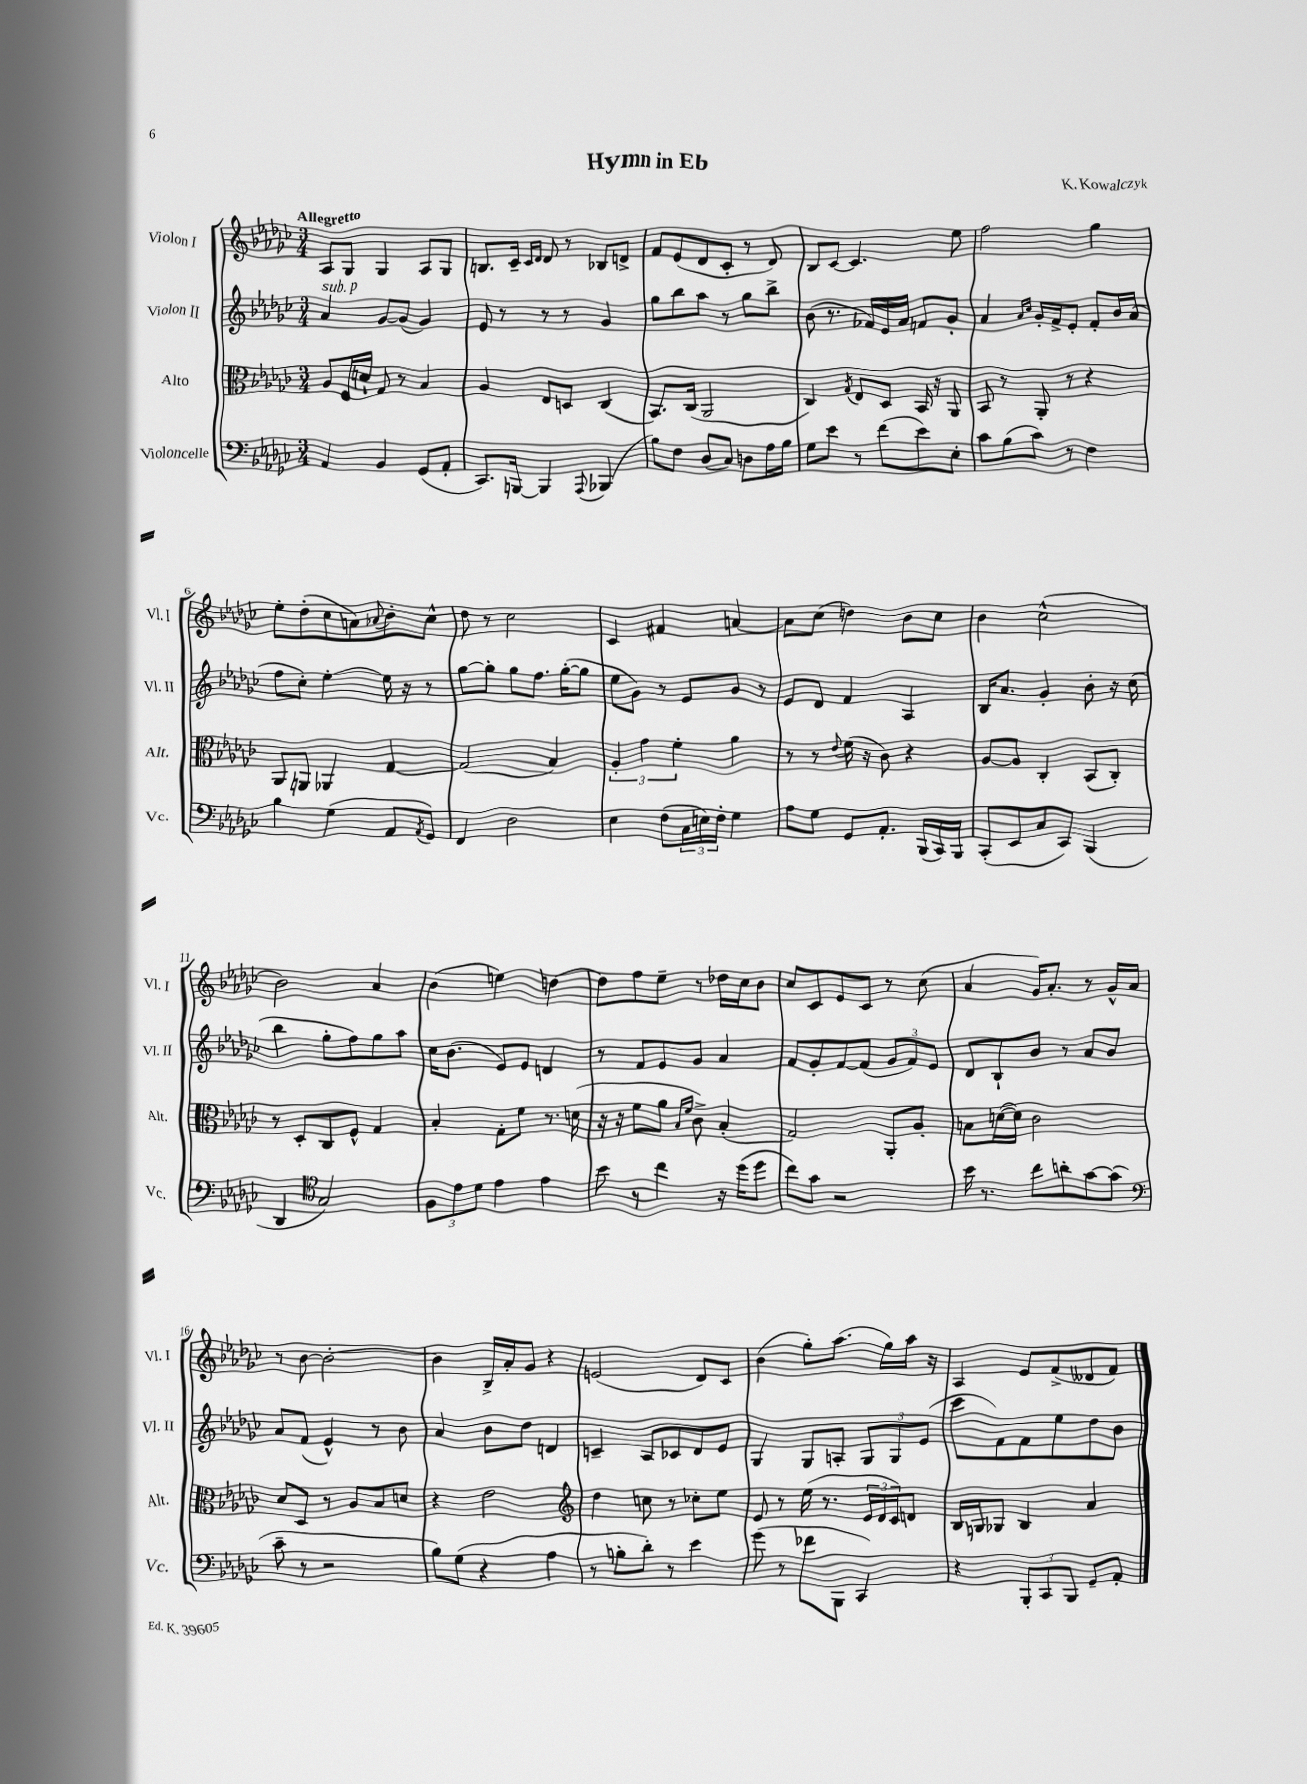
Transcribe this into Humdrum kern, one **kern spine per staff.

**kern	**kern	**kern	**kern
*part4	*part3	*part2	*part1
*staff4	*staff3	*staff2	*staff1
*I"Violoncelle	*I"Alto	*I"Violon II	*I"Violon I
*I'Vc.	*I'Alt.	*I'Vl. II	*I'Vl. I
*clefF4	*clefC3	*clefG2	*clefG2
*k[b-e-a-d-g-c-]	*k[b-e-a-d-g-c-]	*k[b-e-a-d-g-c-]	*k[b-e-a-d-g-c-]
*M3/4	*M3/4	*M3/4	*M3/4
=1	=1	=1	=1
!	!	!	!LO:TX:a:B:t=Allegretto
!	!	!LO:TX:a:i:t=sub. p	!
4AA-/	8A-/L	4a-/	8A-/L
.	16F/L	.	8G-/J
.	16dn`/JJ	.	.
4BB-/	8G-/	[8g-/L	4G-/
.	8r	(8g-/J]	.
(8GG-/L	4B-/	4g-/)	8A-/L
8AA-'/J	.	.	8G-/J
=2	=2	=2	=2
8.CC-/L)	4A-/	8e-/	8.Bn/L
.	.	8r	.
[16BBBn/Jk	.	.	16c-~/Jk
.	.	.	16qqc-/LL
.	.	.	16qqd-/JJ
4BBB/]	8E-/L	8r	8d-/
.	8Dn/J	8r	8r
8qqAAA-/	.	.	.
(4BBB-X/	(4C-/	4g-/	8B-X/L
.	.	.	8dn^/J
=3	=3	=3	=3
8B-\L)	8.BB-/L)	8gg-\L	8f/L
8F\J	.	8bb-\	(8e-/
.	(16C-/Jk	.	.
(8D-/L	2AA-/	8aa-\J	8d-/
8C-/J)	.	8r	8c-'/J
8Dn\L	.	8gg-\L	8r
16A-\L	.	8bb-^\J	8d-/)
16B-\JJ	.	.	.
=4	=4	=4	=4
8G-\L	4C-/)	(8b-\	8B-/L
8e-\J	.	8.r	[8c-/J
.	8qG-/	.	.
8r	8E-/L	.	4.c-/]
.	.	16f-X/LL)	.
(8f\L	8D-/J	16e-/	.
.	.	16a-/JJ	.
8e-\)	16BB-/	8fn/L	.
.	16r	.	.
8E-'\J	8AA-/	8g-'/J	8ee-\
=5	=5	=5	=5
8c-\L	8BB-/	4a-/	2ff\
(8B-\	8r	.	.
.	.	16qqa-/LL	.
.	.	16qqcc-/JJ	.
8c-\J)	8AA-'/	16g-'/LL	.
.	.	16f^/J	.
8r	8r	8e-'/J	.
4F\	4r	8f'/L	4gg-\
.	.	16b-/L	.
.	.	(16a-/JJ	.
!!LO:LB:g=z
=6	=6	=6	=6
4B-\	8AA-/L	8ff\L	8ee-'\L
.	8AAn/J	8cc-'\J)	(8dd-'\
(4G-\	4AA-X/	[4ee-'\	8cc-\
.	.	.	8an\)
.	.	.	8qqa-X/
8AA-/L	[4G-/	16ee-\]	8b-'\
.	.	16r	.
8qAA-/	.	.	.
8GG-/J)	.	8r	8cc-^^\J
=7	=7	=7	=7
4FF/	(2G-/]	[8gg-\L	8dd-\
.	.	8gg-'\J]	8r
2D-\	.	8gg-\L	2cc-\
.	.	8.ff\J	.
.	4B-/)	.	.
.	.	([16gg-'\KL	.
.	.	8gg-\J]	.
=8	=8	=8	=8
4E-\	6A-'/	8ee-\L	4c-/
.	.	8g-\J)	.
.	6g-\	.	.
(8F\L	.	8r	4f#X/
.	6f'\	.	.
24C-\L	.	8e-/L	.
24En\)	.	.	.
24F'\JJ	.	.	.
4G-\	4a-\	8g-/J	[4an/
.	.	8r	.
=9	=9	=9	=9
8A-\L	8r	8e-/L	8a\L]
8G-\J	8r	8d-/J	(8cc-\J
.	8qqe-/	.	.
8GG-/L	(16f\	4f/	4ddn\)
.	16r	.	.
8.AA-'/J	8c-\)	.	.
.	4r	4A-/	8b-\L
(16BBB-/LL	.	.	.
16CC-/)	.	.	8cc-\J
16BBB-/JJ	.	.	.
=10	=10	=10	=10
(8CC-'/L	[8A-/L	16B-/KL	4b-\
.	.	8.a-/J	.
8EE-/	8A-/J]	.	.
8C-/	4C-'/	4g-'/	(2cc-^^\
8CC-/J)	.	.	.
(4BBB-/	(8BB-/L	8b-'\	.
.	8C-'/J)	16r	.
.	.	(16cc-\	.
!!LO:LB:g=z
=11	=11	=11	=11
4DD-/	8r	4bb-\	2b-\)
.	8D-'/L	.	.
*clefC4	*	*	*
2G-/)	8C-/	8gg-'\L	.
.	8F^^/J	8ff\)	.
.	4G-/	8gg-\	4a-/
.	.	8aa-\J	.
=12	=12	=12	=12
12F\L	4B-'/	16cc-\KL	(4b-\
.	.	(8.b-\J	.
12e-\	.	.	.
12d-\J	.	.	.
4e-\	8G-'\L	8e-/L)	4een\)
.	8f\J	8e-/J	.
4e-\	8.r	4dn/	[4ddn\
.	(16dn\	.	.
=13	=13	=13	=13
8b-\	16r	8r	8dd\L]
.	16r	.	.
8r	8f\L	8f/L	8ff\
4cc-\	8a-\J	8e-/	8ee-~\J
.	16qqB-/LL	.	.
.	16qqf/JJ	.	.
.	8c-^\)	8g-/J	8r
16r	(4B-'/	4a-/	16dd-X\LL
(16dd-\KL	.	.	16cc-\J
8dd-\J	.	.	8b-\J
=14	=14	=14	=14
8cc-\L)	2G-/)	8f/L	8cc-/L
8g-\J	.	8g-'/	8c-/
2r	.	[8f/	8e-/
.	.	(8f/J]	8c-/J
.	8AA-'/L	12g-/L	8r
.	.	12f/)	.
.	8A-'/J	.	(8cc-\
.	.	12e-/J	.
=15	=15	=15	=15
16b-\	8Bn\L	8d-/L	4a-/
8.r	.	.	.
.	([16dn\L	8B-`/	.
.	16d\JJ])	.	.
8cc-\L	2c-\	8b-/J	16g-/KL)
.	.	.	8.a-'/J
8an'\	.	8r	.
[8g-\	.	8a-/L	8r
(8g-\J]	.	8b-/J	16g-^^/LL
.	.	.	16a-/JJ
!!LO:LB:g=z
=16	=16	=16	=16
*clefF4	*	*	*
8c-~\	8d-/L	8a-/L	8r
8r	8D-/J	(8f/J	[8b-\
2r	8r	4e-^^/)	2b-'\_
.	8A-/L	.	.
.	8B-/	8r	.
.	8dn/J	8b-\	.
=17	=17	=17	=17
8B-\L)	4r	4a-/	4b-\]
(8G-\J	.	.	.
4r	2e-\	8b-\L	16B-^/LL
.	.	.	16a-'/J
.	.	8dd-\J	8g-/J
4A-\	.	4dn/	4r
=18	=18	=18	=18
*	*clefG2	*	*
8r	4dd-\	4cn~/	(2en/
8Bn'\L	.	.	.
8d-'\J)	8ccn\	8A-/L	.
8r	8r	8c-X/	.
4e-\	8cc-X'\L	8d-/	8d-/L)
.	8ee-\J	8e-/J	8c-/J
=19	=19	=19	=19
(8g-\	8e-/	4G-/	(4b-\
8r	8r	.	.
8f-X\L	(16ee-\	8G-/L	8gg-'\L)
.	8.r	.	.
8BBB-\J	.	8An'/J	(8.aa-\J
4CC-/)	24e-/LL	12G-/L	.
.	24d-/	.	.
.	.	.	16gg-\LL)
.	24c-/J)	12G-/	.
.	8dn/J	.	16aa-\JJ
.	.	(12e-/J	.
.	.	.	16r
=20	=20	=20	=20
4r	16B-/LL	8ccc-\L	4A-/
.	16Gn/J	.	.
.	8G-X/J	8f\)	.
12BBB-'/L	4B-/	8f\	8e-/L
12CC-/	.	.	.
.	.	8ee-\	(8f^/
12BBB-/J	.	.	.
8GG-~/L	4a-/	8dd-\	8d--X/
8AA-'/J	.	8b-\J	8f/J)
==	==	==	==
*-	*-	*-	*-
